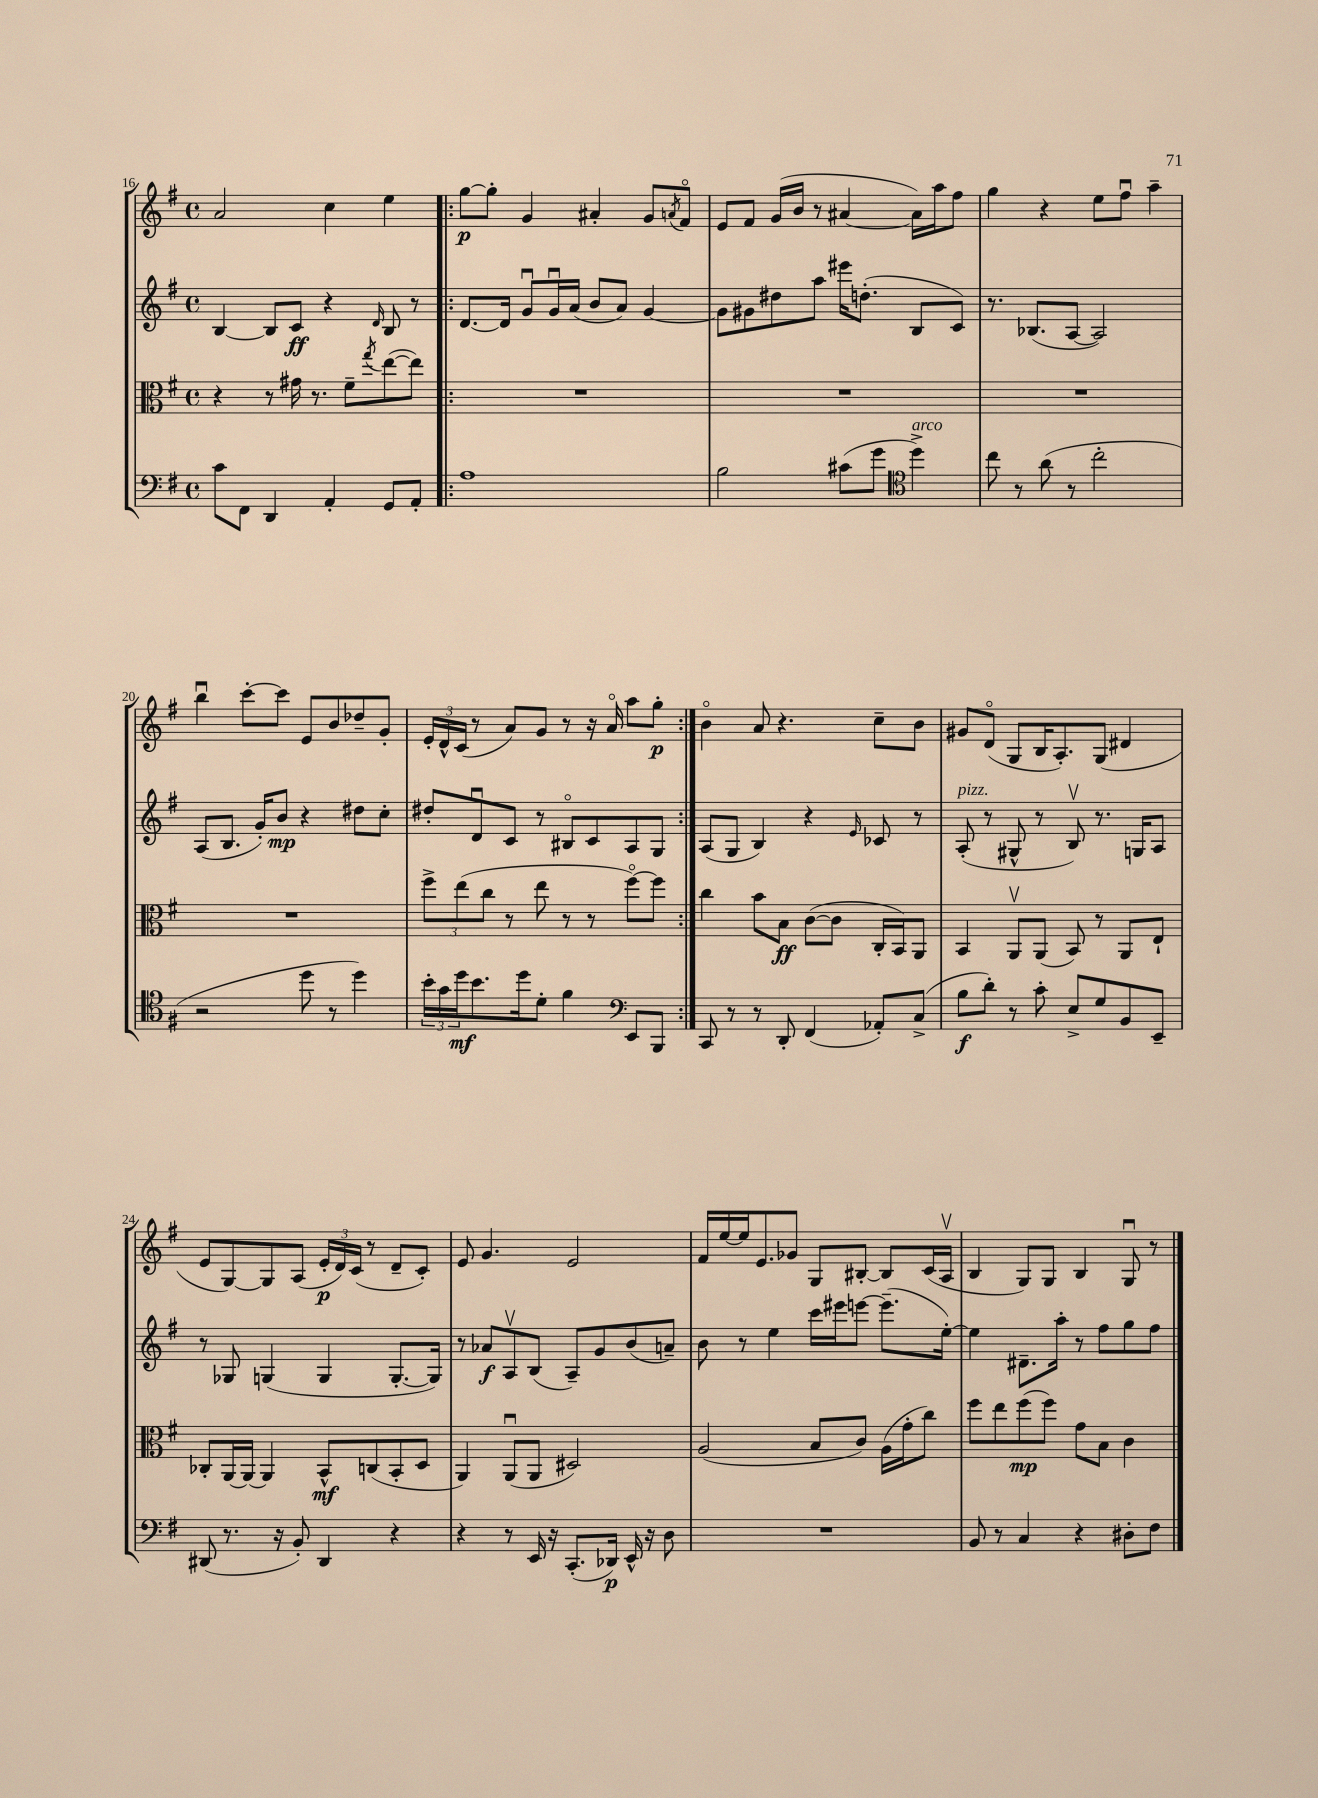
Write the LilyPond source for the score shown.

<<
\new StaffGroup <<
\new Staff = "s0" {
    \clef treble \key g \major \defaultTimeSignature \time 4/4
    a'2 c''4 e''4 |
    \repeat volta 2 { g''8~\p g''8-. g'4 ais'4-. g'8 \acciaccatura { a'8 } fis'8\flageolet |
    e'8 fis'8 g'16( b'16 r8 ais'4~ ais'16) a''16 fis''8 |
    g''4 r4 e''8 fis''8\downbow a''4-- |
    b''4\downbow c'''8~-. c'''8 e'8 b'8 des''8-- g'8-. |
    \tuplet 3/2 { e'16-. d'16-^ c'16( } r8 a'8) g'8 r8 r16 a'16\flageolet a''8 g''8-.\p | }
    b'4\flageolet a'8 r4. c''8-- b'8 |
    gis'8 d'8\flageolet( g8 b16 a8.-.) g8( dis'4 |
    e'8 g8~) g8 a8( \tuplet 3/2 { e'16-.\p d'16) c'16( } r8 d'8-- c'8-.) |
    e'8 g'4. e'2 |
    fis'16 e''16~ e''16 e'8. ges'8 g8 bis8~-. bis8 c'16( a16\upbow |
    b4 g8) g8 b4 g8\downbow r8 \bar "|." |
}
\new Staff = "s1" {
    \clef treble \key g \major \defaultTimeSignature \time 4/4
    b4~ b8 c'8\ff r4 \grace { d'16 } b8 r8 |
    \repeat volta 2 { d'8.~ d'16 g'8\downbow g'16\downbow a'16( b'8 a'8) g'4~ |
    g'8 gis'8 dis''8 a''8 eis'''16 d''8.-.( b8 c'8) |
    r8. bes8.( a8~ a2) |
    a8( b8. g'16-.) b'8\mp r4 dis''8 c''8-. |
    dis''8-. d'8\downbow c'8 r8 bis8\flageolet c'8 a8 g8 | }
    a8( g8 b4) r4 \grace { e'16 } ces'8 r8 |
    a8-.^\markup { \italic "pizz." }( r8 gis8-^ r8 b8\upbow) r8. g16 a8 |
    r8 ges8 g4( g4 g8.~-. g16) |
    r8 aes'8\f a8\upbow b8( a8--) g'8 b'8( a'8--) |
    b'8 r8 e''4 c'''16 eis'''16 e'''8~ e'''8.--( e''16~-.) |
    e''4 dis'8.-- a''16-. r8 fis''8 g''8 fis''8 \bar "|." |
}
\new Staff = "s2" {
    \clef alto \key g \major \defaultTimeSignature \time 4/4
    r4 r8 gis'16 r8. fis'8-- \acciaccatura { g''8 } e''8~( e''8) |
    \repeat volta 2 { R1 |
    R1 |
    R1 |
    R1 |
    \tuplet 3/2 { fis''8-> e''8( c''8 } r8 e''8 r8 r8 fis''8~\flageolet) fis''8 | }
    c''4 b'8 b8\ff c'8~( c'8 c16-. b,16) a,8 |
    b,4 a,8\upbow a,8( b,8) r8 a,8 e8-! |
    ces8-. a,16~ a,16~ a,4 b,8-^\mf c8( b,8-. d8 |
    a,4) a,8\downbow( a,8 dis2) |
    a2( b8 c'8) a16( g'16-. c''8) |
    fis''8 e''8 fis''8\mp( fis''8) g'8 b8 c'4 \bar "|." |
}
\new Staff = "s3" {
    \clef bass \key g \major \defaultTimeSignature \time 4/4
    c'8 fis,8 d,4 a,4-. g,8 a,8-. |
    \repeat volta 2 { a1 |
    b2 cis'8( g'8 \clef tenor d''4->^\markup { \italic "arco" }) |
    c''8 r8 a'8( r8 c''2-. |
    r2 d''8 r8 d''4) |
    \tuplet 3/2 { b'16-. g'16 d''16\mf } b'8. d''16 d'8-. fis'4 \clef bass e,8 b,,8 | }
    c,8 r8 r8 d,8-. fis,4( aes,8-.) c8->( |
    b8\f d'8-.) r8 c'8-. e8-> g8 b,8 e,8-- |
    dis,8( r8. r16 b,8-.) dis,4 r4 |
    r4 r8 e,16 r16 c,8.-.( des,16\p) e,16-^ r16 d8 |
    R1 |
    b,8 r8 c4 r4 dis8-. fis8 \bar "|." |
}
>>
>>
\layout { \context { \Score currentBarNumber = #16 } }
